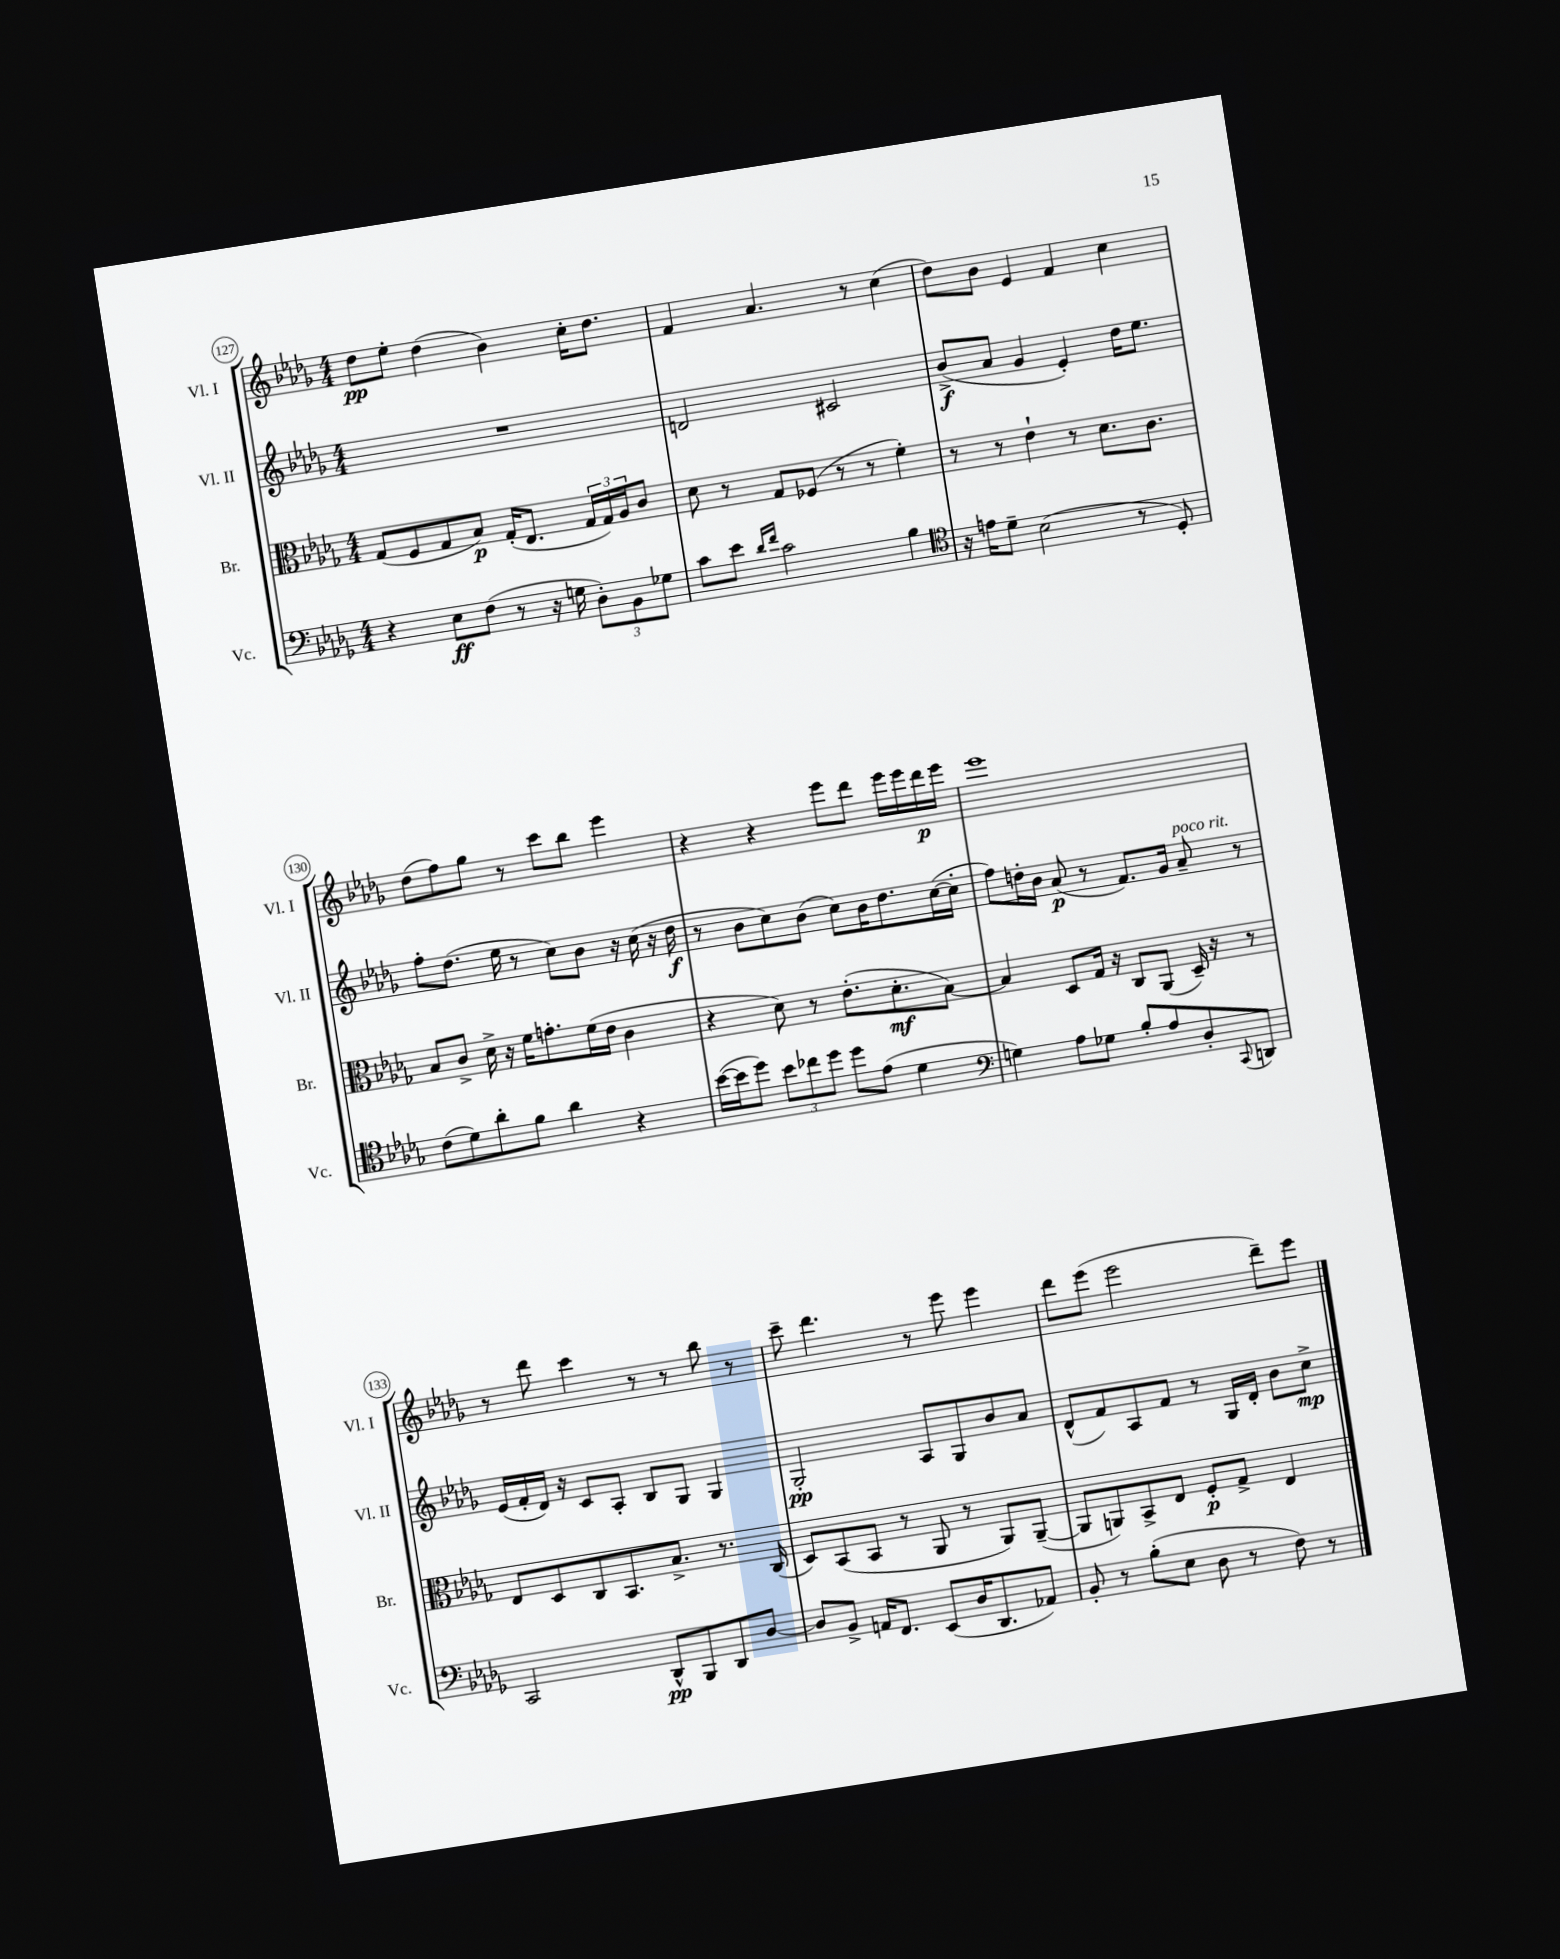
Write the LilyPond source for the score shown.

<<
\new StaffGroup <<
\new Staff = "s0" \with { instrumentName = "Vl. I" shortInstrumentName = "Vl. I" } {
    \clef treble \key des \major \numericTimeSignature \time 4/4
    des''8\pp ees''8-. des''4( bes'4) c''16-. des''8. |
    f'4 aes'4. r8 c''4( |
    des''8) bes'8 ees'4 f'4 c''4 |
    des''8( f''8) ges''8 r8 c'''8 bes''8 ees'''4 |
    r4 r4 ees'''8 des'''8 ees'''16 ees'''16 des'''16\p ees'''16 |
    ees'''1 |
    r8 des'''8 c'''4 r8 r8 bes''8 r8 |
    c'''8-- des'''4. r8 ees'''8 ees'''4 |
    des'''8 ees'''8( ees'''2 des'''8--) ees'''8 \bar "|." |
}
\new Staff = "s1" \with { instrumentName = "Vl. II" shortInstrumentName = "Vl. II" } {
    \clef treble \key des \major \numericTimeSignature \time 4/4
    R1 |
    d'2 cis'2 |
    bes'8->\f( aes'8 ges'4 ees'4-.) des''16 ees''8. |
    f''8-. des''8.( ees''16 r8 c''8) bes'8 r16 c''16( r16 des''16\f |
    r8 bes'8 c''8) bes'8( c''8) bes'16 des''8. c''16~( c''16-. |
    f''8) d''16-. bes'16 aes'8\p( r8 f'8.) ges'16 aes'8--^\markup { \italic "poco rit." } r8 |
    ees'16( f'16-. des'16) r16 c'8 aes8-. bes8 ges8 ges4 |
    ges2-.\pp aes8 ges8 bes'8 aes'8 |
    des'8-^( f'8) aes8 f'8 r8 ges16 des'16-. bes'8 c''8->\mp \bar "|." |
}
\new Staff = "s2" \with { instrumentName = "Br." shortInstrumentName = "Br." } {
    \clef alto \key des \major \numericTimeSignature \time 4/4
    ges8( f8 ges8 bes8\p) ges16-.( ees8. \tuplet 3/2 { ges16 ges16) aes16 } c'8 |
    des'8 r8 ges8 fes8( r8 r8 f'4-.) |
    r8 r8 ees'4-! r8 des'8. c'8. |
    bes8 c'8-> des'16-> r16 f'16 g'8.-. f'16( ees'16 c'4 |
    r4 des'8) r8 ees'8.-.( des'8.-.\mf bes8~) |
    bes4 des8 ges16 r16 c8 aes,8( des16--) r16 r8 |
    ees8 des8 c8 bes,8. bes8.-> r8. c16( |
    des8) bes,8( bes,8 r8 aes,8 r8 aes,8) aes,8~--( |
    aes,8 a,8) bes,8-> ees8 f8-.\p ges8-> ees4 \bar "|." |
}
\new Staff = "s3" \with { instrumentName = "Vc." shortInstrumentName = "Vc." } {
    \clef bass \key des \major \numericTimeSignature \time 4/4
    r4 ees8\ff f8( r8 r16 g16 \tuplet 3/2 { des8-.) bes,8 ges8 } |
    c'8 ees'8 \grace { des'16 f'16 } c'2 bes4 |
    \clef tenor r16 e'16 des'8-- bes2( r8 des8-.) |
    c'8( des'8) aes'8-. f'8 aes'4 r4 |
    bes'16~( bes'16 des''8) \tuplet 3/2 { bes'8 ces''8 des''8 } des''8 ees'8( des'4 |
    \clef bass g4) aes8 ges8 bes8-. aes8 des8-. \appoggiatura { c,8 } d,8 |
    c,2 des,8-^\pp bes,,8 des,8 des8~ |
    des8 bes,8-> a,16 f,8. ees,8( des16 des,8. aes,8) |
    bes,8-. r8 bes8-.( ees8 des8 r8 f8) r8 \bar "|." |
}
>>
>>
\layout { \context { \Score currentBarNumber = #127 \override BarNumber.stencil = #(make-stencil-circler 0.1 0.3 ly:text-interface::print) } }
